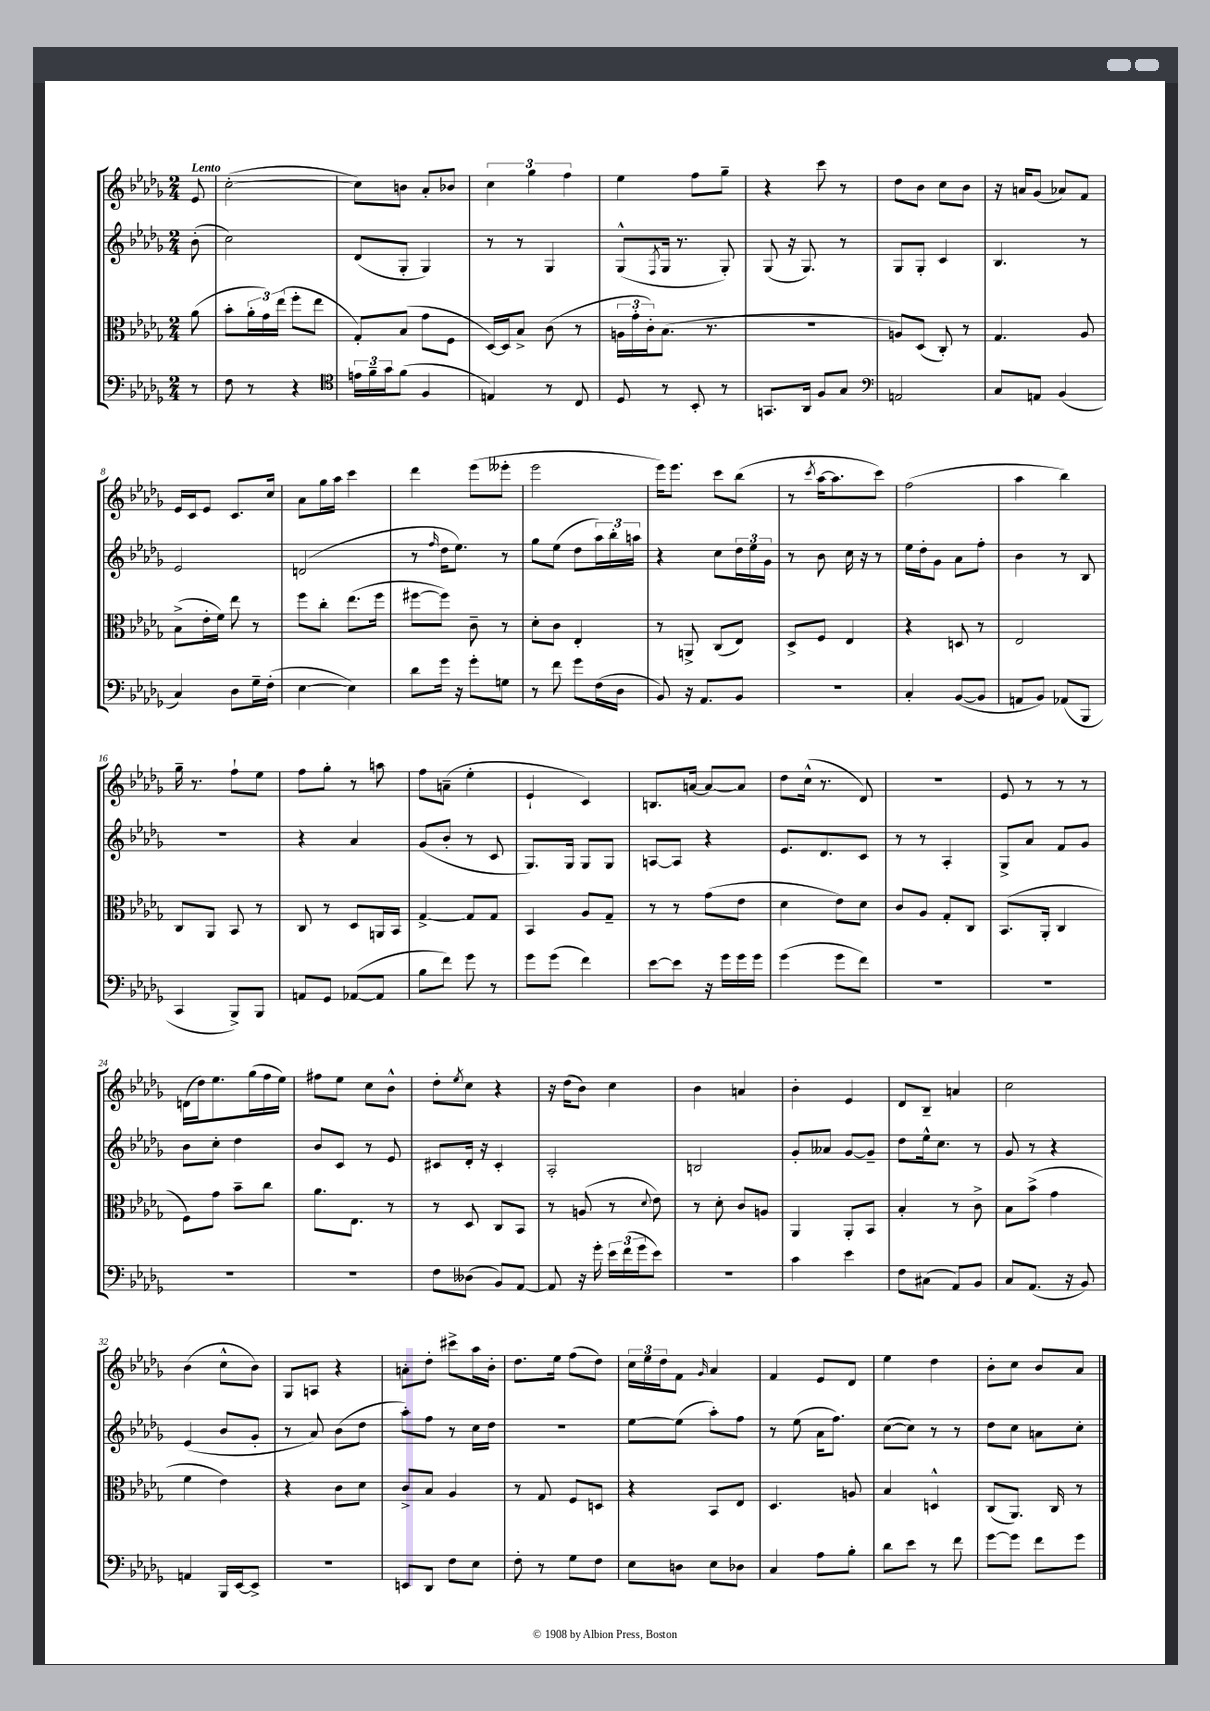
<<
\new StaffGroup <<
\new Staff = "s0" {
    \clef treble \key des \major \numericTimeSignature \time 2/4 \partial 8 \tempo "Lento"
    ees'8 |
    c''2~-.( |
    c''8) b'8 aes'8-. bes'8 |
    \tuplet 3/2 { c''4 ges''4 f''4 } |
    ees''4 f''8 ges''8-- |
    r4 c'''8 r8 |
    des''8 bes'8 c''8 bes'8 |
    r16 a'16 ges'8( aes'8) f'8 |
    ees'16 c'16 ees'8 c'8. c''16 |
    aes'8 ges''16 aes''16 c'''4 |
    des'''4 ees'''8( eeses'''8-. |
    ees'''2 |
    ees'''16) ees'''8. c'''8 bes''8( |
    r8 \acciaccatura { c'''8 } aes''16~ aes''8. c'''8) |
    f''2( |
    aes''4 bes''4) |
    ges''16-- r8. f''8-! ees''8 |
    f''8 ges''8-. r8 a''8 |
    f''8 a'8--( ees''4-. |
    ees'4-! c'4) |
    b8. a'16~ a'8~ a'8 |
    des''8 c''16-^( r8. des'8) |
    r2 |
    ees'8 r8 r8 r8 |
    d'16( des''16) ees''8. ges''16( f''16 ees''16) |
    fis''8 ees''8 c''8 bes'8-^ |
    des''8-. \acciaccatura { ees''8 } c''8 r4 |
    r16 des''16( bes'8) c''4 |
    bes'4 a'4 |
    bes'4-. ees'4 |
    des'8 bes8-- a'4 |
    c''2 |
    bes'4( c''8-^ bes'8) |
    ges8 a8 r4 |
    a'8-. des''8-. cis'''8-> aes''16 bes'16-. |
    des''8. ees''16 f''8( des''8) |
    \tuplet 3/2 { c''16 ees''16 des''16 } f'8 \grace { ges'16 } aes'4 |
    f'4 ees'8 des'8 |
    ees''4 des''4 |
    bes'8-. c''8 bes'8 aes'8 \bar "|." |
}
\new Staff = "s1" {
    \clef treble \key des \major \numericTimeSignature \time 2/4 \partial 8
    bes'8-.( |
    c''2) |
    des'8( ges8-. ges4) |
    r8 r8 ges4 |
    ges8-^( \acciaccatura { f8 } ges16 r8. ges8-.) |
    ges8( r16 ges8.) r8 |
    ges8 ges8-. c'4 |
    bes4. r8 |
    ees'2 |
    d'2( |
    r8 \grace { f''16 } des''16 ees''8.) r8 |
    ges''8 ees''8( des''8 \tuplet 3/2 { aes''16) bes''16-. a''16 } |
    r4 c''8 \tuplet 3/2 { des''16 ees''16 ges'16 } |
    r8 bes'8 c''16 r16 r8 |
    ees''16 des''16-. ges'8 aes'8 f''8-. |
    bes'4 r8 bes8 |
    r2 |
    r4 aes'4 |
    ges'8( bes'8-. r8 c'8 |
    ges8.) ges16 ges8 ges8 |
    a8~ a8 r4 |
    ees'8. des'8. c'8 |
    r8 r8 aes4-. |
    ges8-> aes'8 f'8 ges'8 |
    bes'8 c''8-. des''4 |
    bes'8 c'8 r8 ees'8 |
    cis'8 des'16-. r16 cis'4-. |
    aes2-. |
    b2 |
    ges'8-. aeses'8 ges'8~ ges'8-- |
    des''8 ees''16-^ c''8. r8 |
    ges'8 r8 r4 |
    ees'4( bes'8 ges'8-. |
    r8 aes'8) bes'8( des''8 |
    aes''8-.) f''8 r8 c''16 des''16 |
    r2 |
    ees''8~ ees''8( aes''8-.) f''8 |
    r8 ees''8( aes'16 f''8.) |
    c''8~( c''8) r8 r8 |
    des''8 c''8 a'8 c''8-. \bar "|." |
}
\new Staff = "s2" {
    \clef alto \key des \major \numericTimeSignature \time 2/4 \partial 8
    aes'8( |
    bes'8-. \tuplet 3/2 { aes'16-. ges'16) ees''16( } f''8-. ees''8 |
    ges8-.) bes8( ges'8 f8 |
    des16~) des16 bes8-> c'8( r8 |
    \tuplet 3/2 { a16 ges'16-. c'16-.) } bes8.( r8. |
    r2 |
    a8) des8( c8-.) r8 |
    ges4. aes8 |
    bes8->( ees'16-. f'16) ees''8 r8 |
    f''8 c''8-. ees''8.( f''16 |
    fis''8~ fis''8) c'8-- r8 |
    des'8-. c'8 ees4-. |
    r8 a,8-> c8( ees8) |
    des8-> f8 ees4 |
    r4 d8 r8 |
    ees2 |
    c8 aes,8 bes,8 r8 |
    c8 r8 des8 a,16 bes,16 |
    ges4~-> ges8 ges8 |
    bes,4 aes8 ges8-- |
    r8 r8 ges'8( ees'8 |
    des'4 ees'8) des'8 |
    c'8 aes8 ges8-. c8 |
    bes,8.( aes,16-. c4 |
    f8) ges'8 bes'8-- c''8 |
    aes'8. ees8. r8 |
    r8 des8 c8 bes,8 |
    r8 a8( r8 \appoggiatura { des'8 } ees'8) |
    r8 des'8-. c'8 a8 |
    aes,4 aes,8-. bes,8 |
    bes4-. r8 c'8-> |
    bes8 bes'8->( ges'4 |
    f'4 ees'4) |
    r4 c'8 des'8 |
    c'8-> bes8 aes4 |
    r8 ges8 f8 d8 |
    r4 bes,8 ees8 |
    des4. a8 |
    bes4 d4-^ |
    c8( aes,8.) c16 r8 \bar "|." |
}
\new Staff = "s3" {
    \clef bass \key des \major \numericTimeSignature \time 2/4 \partial 8
    r8 |
    f8 r8 r4 |
    \clef tenor \tuplet 3/2 { e'16 f'16-- ges'16 } f'8( f4 |
    e4) r8 c8 |
    des8 r8 bes,8-. r8 |
    g,8. aes,16 f8 ges8 |
    \clef bass a,2 |
    c8 a,8 bes,4( |
    c4) des8 ges16-- f16-.( |
    ees4~ ees4) |
    des'8 ges'16 r16 ges'8-. g8 |
    r8 f'8 ges'8 f16( des16 |
    bes,8) r16 aes,8. bes,8 |
    R2 |
    c4-. bes,8~( bes,8 |
    a,8 bes,8) aes,8( bes,,8 |
    c,4 bes,,8->) bes,,8 |
    a,8 ges,8 aes,8~( aes,8 |
    bes8 f'8) ges'8 r8 |
    ges'8 ges'8( f'4) |
    ees'8~ ees'8 r16 ges'16 ges'16 ges'16 |
    ges'4( ges'8 f'8) |
    R2 |
    R2 |
    R2 |
    R2 |
    f8 deses8( bes,8) aes,8~ |
    aes,8 r16 ges'16-. \tuplet 3/2 { ees'16 f'16( ges'16 } ees'8) |
    r2 |
    c'4 ees'4 |
    f8 cis8( aes,8) bes,8 |
    c8 aes,8.( r16 bes,8) |
    a,4 bes,,16 ees,16~ ees,8-> |
    R2 |
    e,8 des,8 f8 ees8 |
    f8-. r8 ges8 f8 |
    ees8 d8 ees8 des8 |
    c4 aes8 bes8-. |
    des'8 ees'8 r8 f'8 |
    ges'8~ ges'8 f'8 ges'8 \bar "|." |
}
>>
>>
